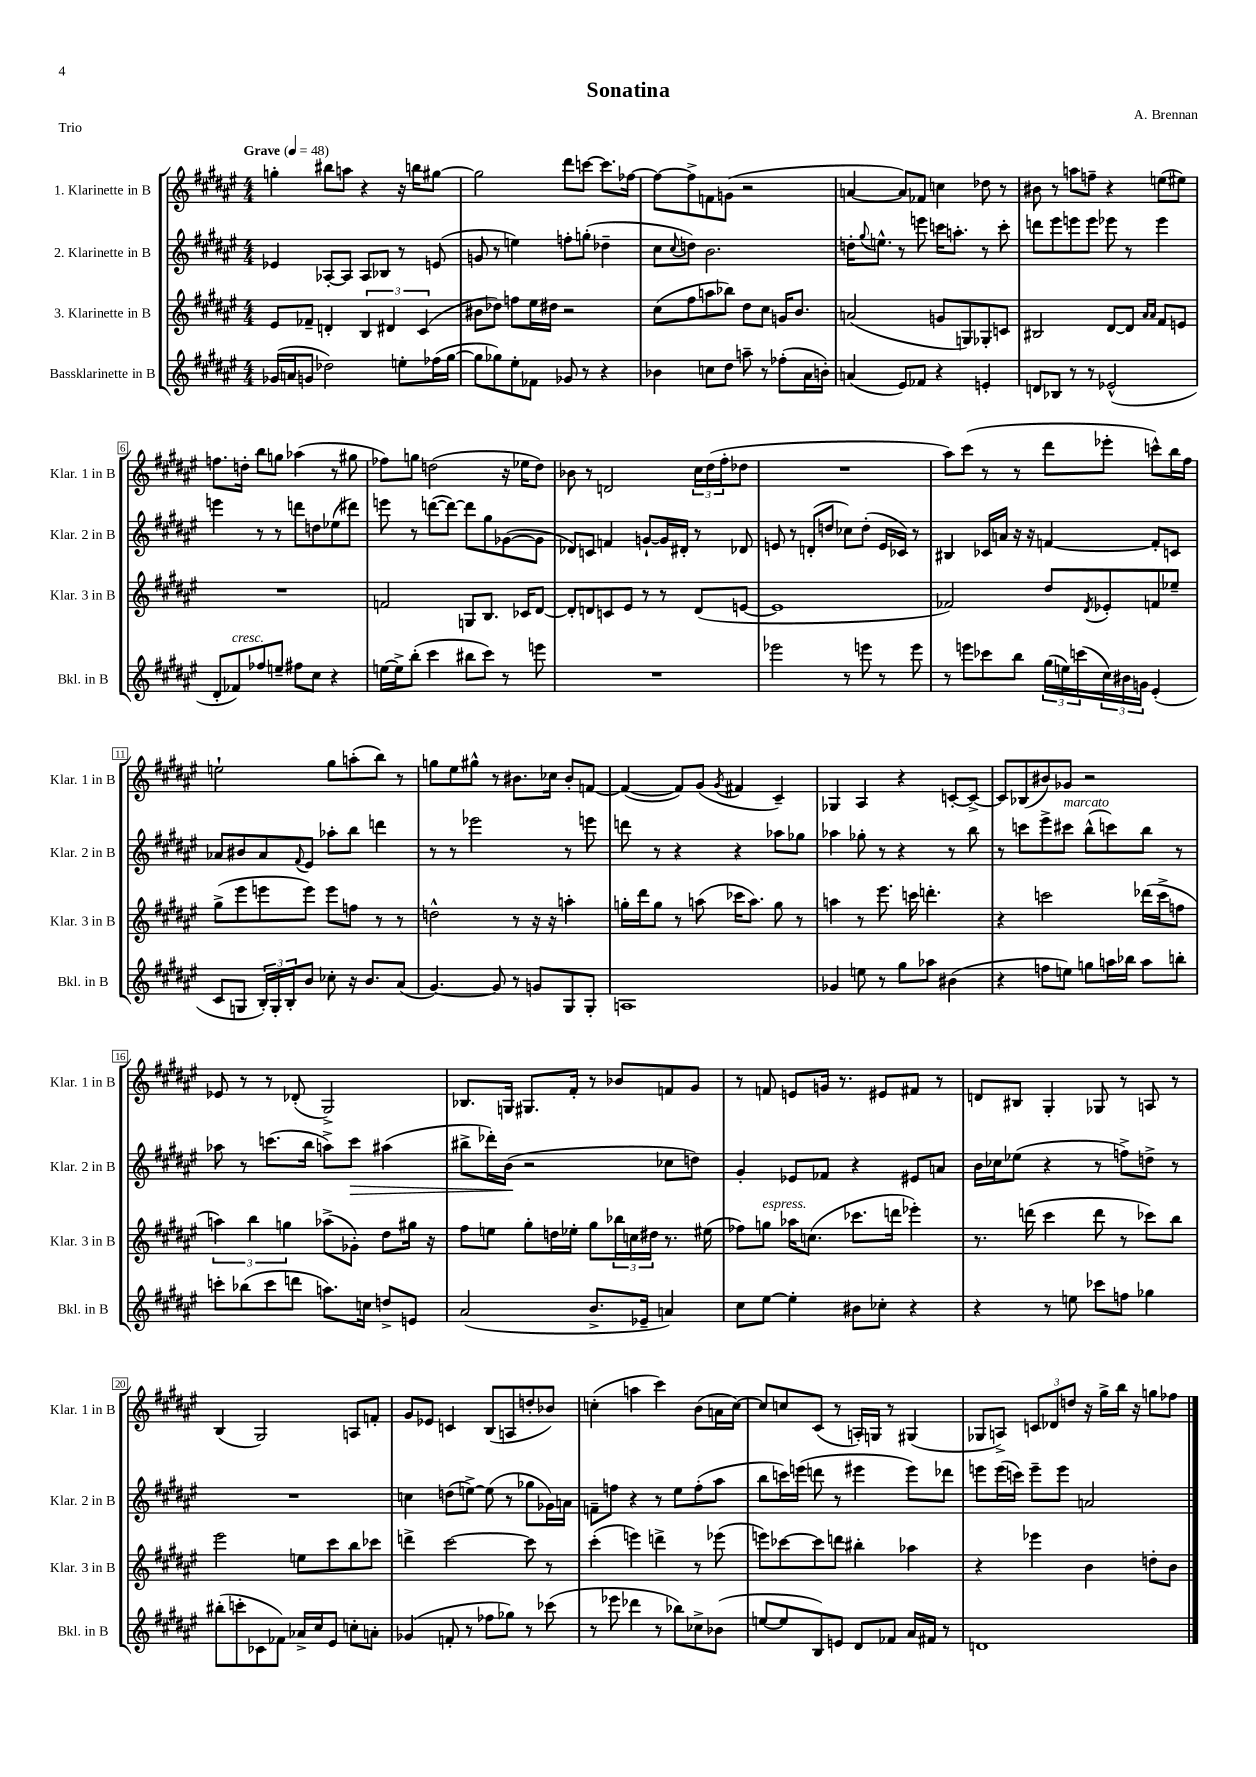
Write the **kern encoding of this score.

**kern	**kern	**kern	**dynam	**kern
*part4	*part3	*part2	*part2	*part1
*staff4	*staff3	*staff2	*staff2	*staff1
*I"Bassklarinette in B	*I"3. Klarinette in B	*I"2. Klarinette in B	*	*I"1. Klarinette in B
*I'Bkl. in B	*I'Klar. 3 in B	*I'Klar. 2 in B	*	*I'Klar. 1 in B
*clefG2	*clefG2	*clefG2	*	*clefG2
*k[f#c#g#d#a#e#]	*k[f#c#g#d#a#e#]	*k[f#c#g#d#a#e#]	*	*k[f#c#g#d#a#e#]
*M4/4	*M4/4	*M4/4	*	*M4/4
*MM48	*MM48	*MM48	*	*MM48
=1	=1	=1	=1	=1
!	!	!	!	!LO:TX:a:B:t=Grave
(16g-X/LL	8e#/L	4e-X/	.	4ggn'\
16an/J	.	.	.	.
8gn/J	8f-X~/J	.	.	.
2dd-X\)	4dn'/	[8A-X'/L	.	8bb#X\L
.	.	8A-/J]	.	8aan\J
.	6B/	8A-/L	.	4r
.	.	8B-X/J	.	.
.	6d#X/	.	.	.
8een'\L	.	8r	.	16r
.	.	.	.	16bbn\KL
.	(6c#/	.	.	.
(16ff-X\L	.	(8en/	.	[8gg#X\J
[16gg#\JJ	.	.	.	.
=2	=2	=2	=2	=2
8gg#\L]	8b#X\L	8gn/	.	2gg#\]
8gg-X\)	8dd-X\J)	8r	.	.
8ee#'\	8ffn\L	4een\)	.	.
8f-X\J	16ee#\L	.	.	.
.	16dd#X\JJ	.	.	.
8g-X/	2r	8ffn'\L	.	8ddd#\L
8r	.	(8ggn'\J	.	[8cccn\J
4r	.	4dd-X~\	.	8.ccc\L]
.	.	.	.	[16ff-X\Jk
=3	=3	=3	=3	=3
4b-X\	(8cc#\L	8cc#\L	.	8ff-\L_
.	.	8qqcc#/	.	.
.	8ff#\	8ddn\J)	.	8ff-^\]
8ccn\L	8aan\	2.b\	.	8fn\
8dd#\J	8bb-X\J)	.	.	(8gn\J
8aan~\	8dd#\L	.	.	2r
8r	8cc#\J	.	.	.
(8ff-X'\L	16gn/KL	.	.	.
.	8.b/J	.	.	.
16a#\L	.	.	.	.
16bn'\JJ)	.	.	.	.
=4	=4	=4	=4	=4
(4an/	(2an/	16ddn'\KL	.	[4an/
.	.	8qqgg#/	.	.
.	.	8.een^^\J	.	.
8e#/L)	.	8r	.	8a/L])
8f-X/J	.	8eeen\	.	8f-X/J
4r	8gn/L	16cccn\KL	.	4ccn\
.	.	8.aan'\J	.	.
.	8Gn/)	.	.	.
4en'/	8G-X'/	8r	.	8dd-X\
.	8cn/J	8ccc'\	.	8r
=5	=5	=5	=5	=5
8dn/L	2B#X/	8dddn\L	.	8b#X\
8B-X/J	.	8eee#\	.	8r
8r	.	8eeen\	.	8aan\L
8r	.	8eee\J	.	8ffn~\J
(2e-X^^/	[8d#/L	8eee-X\	.	4r
.	8d#/J]	8r	.	.
.	16qqa#/LL	.	.	.
.	16qqa#/JJ	.	.	.
.	8f#/L	4eee-\	.	(8een\L
.	8en/J	.	.	8ee#X\J)
!!LO:LB:g=z
=6	=6	=6	=6	=6
8d#'/L	1r	4eeen\	.	8.ffn\L
!LO:TX:a:i:t=cresc.	!	!	!	!
8f-X/)	.	.	.	.
.	.	.	.	16ddn'\Jk
8ff-X/	.	8r	.	8bb\L
8een~/J	.	8r	.	8ggn\J
8ff#X\L	.	8dddn\L	.	(4aa-X\
8cc#\J	.	8ddn\	.	.
4r	.	(8ee-X\	.	8r
.	.	8ddd#X\J)	.	8gg#X\
=7	=7	=7	=7	=7
[16een\LL	2fn/	8eeen\	.	8ff-X\L)
16ee^\J]	.	.	.	.
(8bb'\J	.	8r	.	8ggn\J
4ccc#\	.	([8dddn\L	.	(2ddn\
.	.	8ddd\J_)	.	.
8bb#X\L	8Gn/L	8ddd\L]	.	.
8ccc#\J)	8.B/J	8gg#\	.	.
8r	.	([8g-X\	.	16r
.	16c-X/KL	.	.	16ee-X\KL
8eeen\	[8d#/J	8g-\J]	.	8dd\J)
=8	=8	=8	=8	=8
1r	8d#'/L]	8d-X/L)	.	8b-X\
.	8dn/	8cn/J	.	8r
.	8cn/	4fn/	.	2dn/
.	8e#/J	.	.	.
.	8r	[8gn`/L	.	.
.	8r	16g/L]	.	.
.	.	16d#X'/JJ	.	.
.	(8d/L	8r	.	24cc#\LL
.	.	.	.	(24dd#\
.	.	.	.	24ff#'\J
.	[8en/J	8d-X/	.	8dd-X\J
=9	=9	=9	=9	=9
2eee-X\	1e]	8en/	.	1r
.	.	8r	.	.
.	.	(8dn'/L	.	.
.	.	8ddn/J	.	.
8r	.	8cc-X\L)	.	.
8eeen\	.	(8dd'\J	.	.
8r	.	16e/LL	.	.
.	.	16c-X/JJ)	.	.
8eee\	.	8r	.	.
=10	=10	=10	=10	=10
8r	2f-X/)	4B#X/	.	8aa#\L)
8eeen\L	.	.	.	(8ccc#\J
8ccc-X\	.	16c-X/LL	.	8r
.	.	16an/JJ	.	.
8bb\J	.	16r	.	8r
.	.	16r	.	.
(24gg#\LL	8dd#/L	[4fn/	.	8ddd#\L
24een\)	.	.	.	.
(24cccn\	.	.	.	.
.	8qd#/	.	.	.
24cc#\)	8e-X'/	.	.	8eee-X'\J
24b#X\	.	.	.	.
24gn\JJ	.	.	.	.
(4e#'/	8fn/	8f'/L]	.	8cccn^^\L)
.	8ee-X~/J	8cn/J	.	16bb\L
.	.	.	.	16ff#\JJ
!!LO:LB:g=z
=11	=11	=11	=11	=11
8c#/L	(8gg#^\L	8a-X/L	.	2een`\
8Gn/J	8eee#\	8b#X/	.	.
24B'/LL)	8eeen\	8a-/	.	.
24G'/	.	.	.	.
24B'/J	.	.	.	.
.	.	8qqf#/	.	.
8b/J	8eee\J)	8e#/J	.	.
8cc-X'\	8eee\L	8aa-X'\L	.	8gg#\L
16r	8ffn\J	8bb\J	.	(8aan'\
8.b/L	.	.	.	.
.	8r	4dddn\	.	8bb\J)
(8a#/J	8r	.	.	8r
=12	=12	=12	=12	=12
[4.g#/)	2ddn^^\	8r	.	8ggn\L
.	.	8r	.	8ee#\
.	.	2eee-X\	.	8gg#X^^\J
8g#/]	.	.	.	8r
8r	8r	.	.	8.b#X\L
8gn/L	16r	.	.	.
.	16r	.	.	16cc-X\Jk
8G#/	4aan'\	8r	.	8b#'/L
8G#'/J	.	8eeen\	.	[8fn/J
=13	=13	=13	=13	=13
1An	16ggn'\LL	8dddn\	.	(4f/_
.	16ddd#\J	.	.	.
.	8gg\J	8r	.	.
.	8r	4r	.	8f/L])
.	(8aan\	.	.	(8g#/J
.	.	.	.	8qg#/
.	16ccc-X\KL	4r	.	4f#X/
.	8.aa\J)	.	.	.
.	8gg\	8aa-X\L	.	4c#~/)
.	8r	8gg-X\J	.	.
=14	=14	=14	=14	=14
4g-X/	4aan\	4aa-X\	.	4G-X/
8een\	8r	8gg-X'\	.	4A#/
8r	8.eee#\	8r	.	.
8gg#\L	.	4r	.	4r
.	16cccn\	.	.	.
8aa-X\J	4.dddn'\	.	.	.
(4b#X\	.	8r	.	[8cn'/L
.	.	8bb\	.	8c^/J_
=15	=15	=15	=15	=15
4r	4r	8r	.	8c/L]
.	.	8cccn\L	.	(8B-X/
8ffn\L	2cccn\	8eee#^\	.	8b#X/)
!	!	!LO:TX:a:i:t=marcato	!	!
8een\J)	.	8ccc#X\J	.	8g-X/J
8ggn\L	.	(8bb^^\L	.	2r
16aan\L	.	8cccn\)	.	.
16bb-X\JJ	.	.	.	.
8aa\L	(16ddd-X\LL	8bb\J	.	.
.	16ccc^\J	.	.	.
8bbn'\J	8ffn\J	8r	.	.
!!LO:LB:g=z
=16	=16	=16	=16	=16
8cccn'\L	6aan\)	8aa-X\	.	8e-X/
(8bb-X\	.	8r	.	8r
.	6bb\	.	.	.
8ccc\	.	(8.cccn\L	.	8r
.	6ggn\	.	.	.
8dddn\J	.	.	.	(8d-X'/
.	.	16bb\Jk	.	.
8.aan\L)	(8aa-X^\L	8aan^\L)	.	2G#^/)
!	!	!	!LO:HP:b	!
.	8g-X'\J)	8ccc\J	>	.
16ccn\Jk	.	.	.	.
8ddn^/L	8dd#\L	(4aa#X\	.	.
8en/J	16gg#X\Jk	.	.	.
.	16r	.	.	.
=17	=17	=17	=17	=17
(2a#/	8ff#\L	8bb#X^\L	.	8.B-X/L
.	8een\J	16ddd-X'\L)	.	.
.	.	(16b\JJ	.	16Gn/Jk
.	8gg#'\L	2r	]	8.G#X/L
.	16ddn\L	.	.	.
.	16ee-X'\JJ	.	.	16f#'/Jk
8.b^/L	8gg#\L	.	.	8r
.	24bb-X\L	.	.	8b-X/L
.	24ccn\	.	.	.
16e-X~/Jk	.	.	.	.
.	24dd#X\JJ	.	.	.
4an/)	8.r	8cc-X\L	.	8fn/
.	.	8ddn\J)	.	8g#/J
.	(16ee#X\	.	.	.
=18	=18	=18	=18	=18
8cc#\L	8ff-X\L)	4g#'/	.	8r
!	!LO:TX:a:i:t=espress.	!	!	!
[8ee#\J	8ggn\J	.	.	8fn/
4ee#'\]	16aa-X\KL	8e-X/L	.	8en/L
.	(8.ccn\J	.	.	.
.	.	8f-X/J	.	16gn/Jk
.	.	.	.	8.r
8b#X\L	8.ccc-X\L	4r	.	.
8cc-X'\J	.	.	.	8e#X/L
.	16dddn\Jk	.	.	.
4r	4eee-X'\)	8e#X/L	.	8f#X/J
.	.	8an/J	.	8r
=19	=19	=19	=19	=19
4r	8.r	16b\LL	.	8dn/L
.	.	16cc-X\J	.	.
.	.	(8ee-X\J	.	8B#X/J
.	(16dddn\	.	.	.
8r	4ccc#\	4r	.	4G#'/
8een\	.	.	.	.
8ccc-X\L	8ddd\	8r	.	8G-X/
8ffn\J	8r	8ffn^\L)	.	8r
4gg-X\	8ccc-X\L)	8ddn^\J	.	8An/
.	8bb\J	8r	.	8r
!!LO:LB:g=z
=20	=20	=20	=20	=20
(8bb#X'\L	2eee#\	1r	.	(4B/
8cccn'\	.	.	.	.
8c-X\	.	.	.	2G#/)
8f-X\J)	.	.	.	.
16a-X^/LL	8een\L	.	.	.
16cc#/J	.	.	.	.
8e#/J	8ccc#\	.	.	.
8ccn'\L	8bb\	.	.	8An/L
8an'\J	8ccc-X\J	.	.	8fn'/J
=21	=21	=21	=21	=21
(4g-X/	4dddn^\	4ccn\	.	8g#/L
.	.	.	.	8e-X/J
8fn'/	[2ccc#\	(8ddn\L	.	4cn/
8r	.	[8een^\J)	.	.
8ff-X\L	.	(8ee\]	.	(8B/L
8gg-X\J)	.	8r	.	8An/
8r	8ccc#\]	8gg-X\L	.	8ddn'/
(8ccc-X\	8r	16g-X\L)	.	8b-X/J)
.	.	16an\JJ	.	.
=22	=22	=22	=22	=22
8r	(4ccc#'\	8fn~\L	.	(4ccn'\
8eee-X\	.	8ffn\J	.	.
4ddd-X\	4eeen\)	4r	.	4aan\
8r	4dddn^\	8r	.	4ccc#\)
8bb-X\L)	.	8ee#\L	.	.
8cc-X^\	8r	(8ff'\	.	(8b\L
(8b-X\J	(8eee-X\	8aa#\J	.	16an\L
.	.	.	.	[16cc\JJ)
=23	=23	=23	=23	=23
[8een/L	8eeen\L)	8bb\L	.	8cc/L]
8ee/]	[8ccc-X\	16cccn\L)	.	8ccn/
.	.	(16eeen\JJ	.	.
8B/)	8ccc-\]	8dddn\	.	(8c#/J
8en/J	8dddn\J	8r	.	8r
8d#/L	4bb#X'\	4eee#X\	.	16An'/LL)
.	.	.	.	16Gn/JJ
8f-X/J	.	.	.	8r
16a#/LL	4aa-X\	8eee#\L)	.	(4G#X/
16f#X/JJ	.	.	.	.
8r	.	8ddd-X\J	.	.
=24	=24	=24	=24	=24
1dn	4r	8eeen\L	.	8G-X/L
.	.	(16eee\L	.	8An^/J)
.	.	16cccn\JJ)	.	.
.	4eee-X\	8eee~\L	.	12cn/L
.	.	.	.	12d-X/
.	.	8eee\J	.	.
.	.	.	.	12ddn/J
.	4b\	2an/	.	16r
.	.	.	.	16gg#^\LL
.	.	.	.	16bb\JJ
.	.	.	.	16r
.	8ddn'\L	.	.	8ggn\L
.	8b\J	.	.	8ff-X\J
==	==	==	==	==
*-	*-	*-	*-	*-
